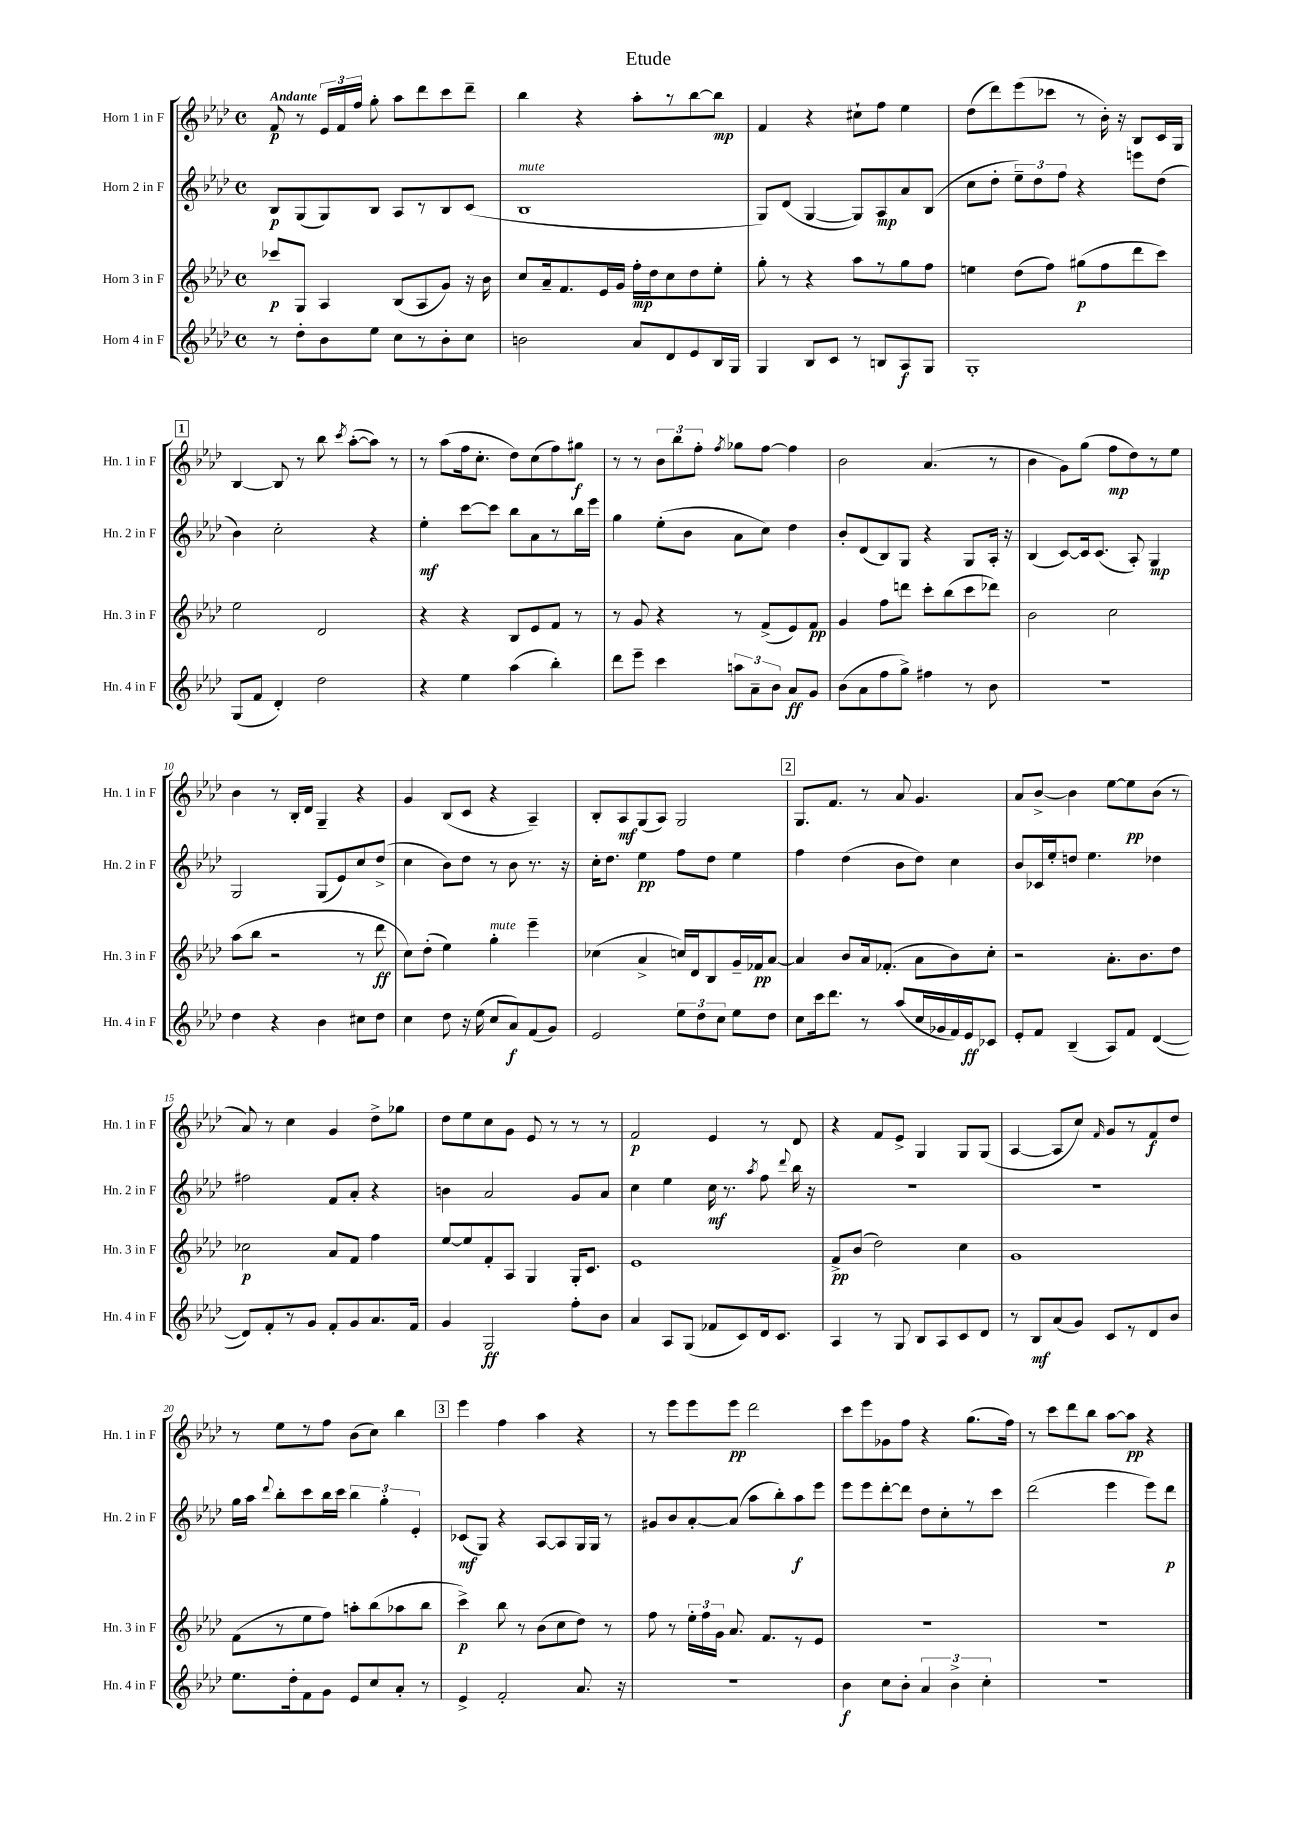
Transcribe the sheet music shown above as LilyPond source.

\header { title = "Etude" }
<<
\new StaffGroup <<
\new Staff = "s0" \with { instrumentName = "Horn 1 in F" shortInstrumentName = "Hn. 1 in F" } {
    \clef treble \key aes \major \defaultTimeSignature \time 4/4 \tempo "Andante"
    \autoBeamOff f'8\p r8 \tuplet 3/2 { ees'16[ f'16 f''16] } g''8-. aes''8[ des'''8 c'''8 des'''8]-- |
    bes''4 r4 aes''8[-. r8 bes''8~ bes''8]\mp |
    f'4 r4 cis''8[-! f''8] ees''4 |
    des''8[( des'''8) ees'''8( ces'''8] r8 bes'16-.) r16 bes8[ c'16 g16] |
    \mark \markup { \box "1" } bes4~ bes8 r8 bes''8 \acciaccatura { c'''8 } aes''8[~-.( aes''8]) r8 |
    r8 aes''8[( f''16 c''8.]-. des''8[) c''8( f''8) gis''8]\f |
    r8 r8 \tuplet 3/2 { bes'8[ bes''8 f''8]-. } \acciaccatura { f''8 } ges''8[ f''8]~ f''4 |
    bes'2 aes'4.( r8 |
    bes'4 g'8[) g''8]( f''8[\mp des''8) r8 ees''8] |
    bes'4 r8 bes16[-. des'16] g4-- r4 |
    g'4 bes8[( c'8] r4 aes4--) |
    bes8[-. aes8\mf g8( aes8]) g2 |
    \mark \markup { \box "2" } g8.[ f'8.] r8 aes'8 g'4. |
    aes'8[ bes'8]~-> bes'4 ees''8[~ ees''8\pp bes'8]( r8 |
    aes'8) r8 c''4 g'4 des''8[-> ges''8] |
    des''8[ ees''8 c''8 g'8] ees'8 r8 r8 r8 |
    f'2\p ees'4 r8 des'8 |
    r4 f'8[ ees'8]-> g4 g8[ g8]( |
    aes4~ aes8[ c''8]) \grace { f'16 } g'8[ r8 f'8\f des''8] |
    r8 ees''8[ r8 f''8] bes'8[( c''8]) bes''4 |
    \mark \markup { \box "3" } ees'''4 f''4 aes''4 r4 |
    r8 ees'''8[ ees'''8 ees'''8]\pp des'''2 |
    c'''8[ ees'''8 ges'8 f''8] r4 g''8.[( f''16]) |
    r8 c'''8[ des'''8 bes''8] aes''8[~ aes''8]\pp r4 \bar "|." |
}
\new Staff = "s1" \with { instrumentName = "Horn 2 in F" shortInstrumentName = "Hn. 2 in F" } {
    \clef treble \key aes \major \defaultTimeSignature \time 4/4
    \autoBeamOff bes8[\p g8( g8) bes8] aes8[ r8 bes8 c'8]( |
    bes1^\markup { \italic "mute" } |
    g8[) des'8]( g4~ g8[) aes8\mp aes'8 bes8]( |
    c''8[ des''8]-. \tuplet 3/2 { ees''8[--) des''8 f''8] } r4 e'''8[ des''8]( |
    \mark \markup { \box "1" } bes'4) c''2-. r4 |
    ees''4-.\mf c'''8[~ c'''8] bes''8[ aes'8 r8 bes''16 ees'''16] |
    g''4 ees''8[-.( bes'8] aes'8[ c''8]) des''4 |
    bes'8[-. des'8( bes8) g8] r4 g8[ aes16]-. r16 |
    bes4( c'8[~) c'16 c'8.]( aes8-.) g4\mp |
    g2 g8[( ees'8) c''8 des''8]->( |
    c''4 bes'8[) des''8] r8 bes'8 r8. r16 |
    c''16[-. des''8.] ees''4\pp f''8[ des''8] ees''4 |
    \mark \markup { \box "2" } f''4 des''4( bes'8[ des''8]) c''4 |
    bes'8[ ces'16 ees''16-. d''8] ees''4. des''4 |
    fis''2 f'8[ aes'8]-. r4 |
    b'4 aes'2 g'8[ aes'8] |
    c''4 ees''4 c''16\mf r8. \acciaccatura { aes''8 } f''8 \appoggiatura { des'''8 } bes''16 r16 |
    R1 |
    R1 |
    g''16[ aes''16] \appoggiatura { des'''8 } bes''8[-. c'''8 bes''16 c'''16] \tuplet 3/2 { bes''4 g''4-. ees'4-. } |
    \mark \markup { \box "3" } ces'8[\mf( g8]) r4 aes8[~ aes8 g16 g16] r8 |
    gis'8[ bes'8 aes'8~-. aes'8]( aes''8[ bes''8-.) aes''8\f ees'''8] |
    ees'''8[ ees'''8 des'''8~-. des'''8] des''8[ c''8-. r8 c'''8] |
    des'''2( ees'''4 ees'''8[) des'''8]\p \bar "|." |
}
\new Staff = "s2" \with { instrumentName = "Horn 3 in F" shortInstrumentName = "Hn. 3 in F" } {
    \clef treble \key aes \major \defaultTimeSignature \time 4/4
    \autoBeamOff ces'''8[\p g8] aes4 bes8[( aes8 g'8]) r16 bes'16 |
    c''8[ aes'16-- f'8. ees'16 g'16] f''16[-.\mp des''16 c''8 des''8 ees''8]-. |
    g''8-. r8 r4 aes''8[ r8 g''8 f''8] |
    e''4 des''8[( f''8]) gis''8[\p( f''8 des'''8 c'''8]) |
    \mark \markup { \box "1" } ees''2 des'2 |
    r4 r4 bes8[ ees'8 f'8] r8 |
    r8 g'8 r4 r8 f'8[->( ees'8) f'8]\pp |
    g'4 f''8[ d'''8] c'''8[-. bes''8( c'''8 des'''8]) |
    bes'2 c''2 |
    aes''8[( bes''8] r2 r8 des'''8\ff |
    c''8[) des''8]-.( ees''4) g''4-.^\markup { \italic "mute" } ees'''4-- |
    ces''4( aes'4-> c''16[) des'16 bes8 g'16-- fes'16\pp aes'8]~ |
    \mark \markup { \box "2" } aes'4 bes'8[ aes'16 fes'8.]-.( aes'8[ bes'8) c''8]-. |
    r2 aes'8.[-. bes'8. des''8] |
    ces''2\p aes'8[ f'8] f''4 |
    ees''8[~ ees''8 f'8-. aes8] g4 g16[-. c'8.] |
    ees'1 |
    f'8[->\pp bes'8]( des''2) c''4 |
    g'1 |
    f'8[( r8 ees''8 f''8]) a''8[-. bes''8( aes''8 bes''8] |
    \mark \markup { \box "3" } c'''4->\p) bes''8 r8 bes'8[( c''8 des''8]) r8 |
    f''8 r8 \tuplet 3/2 { ees''16[-. f''16 g'16] } aes'8. f'8.[ r8 ees'8] |
    R1 |
    R1 \bar "|." |
}
\new Staff = "s3" \with { instrumentName = "Horn 4 in F" shortInstrumentName = "Hn. 4 in F" } {
    \clef treble \key aes \major \defaultTimeSignature \time 4/4
    \autoBeamOff r8 des''8[-. bes'8 ees''8] c''8[ r8 bes'8-. c''8] |
    b'2 aes'8[ des'8 ees'8 bes16 g16] |
    g4 bes8[ c'8] r8 b8[ aes8\f g8] |
    g1-. |
    \mark \markup { \box "1" } g8[( f'8] des'4-.) des''2 |
    r4 ees''4 aes''4( bes''4-.) |
    des'''8[ ees'''8]-- c'''4 \tuplet 3/2 { a''8[ aes'8-- bes'8] } aes'8[\ff g'8] |
    bes'8[( aes'8 f''8 g''8]->) fis''4 r8 bes'8 |
    r1 |
    des''4 r4 bes'4 cis''8[ des''8] |
    c''4 des''8 r16 ees''16( c''8[ aes'8\f) f'8( g'8]) |
    ees'2 \tuplet 3/2 { ees''8[ des''8 c''8] } ees''8[ des''8] |
    \mark \markup { \box "2" } c''8[ c'''16 des'''8.] r8 aes''8[( c''16 ges'16 f'16) ees'16\ff ces'8] |
    ees'8[-. f'8] bes4--( aes8[) f'8] des'4~( |
    des'8[) f'8-. r8 g'8] f'8[-. g'8 aes'8. f'16] |
    g'4 g2\ff f''8[-. bes'8] |
    aes'4 aes8[ g8]( fes'8[ c'8) des'16 c'8.] |
    aes4 r8 g8 bes8[ aes8 c'8 des'8] |
    r8 bes8[\mf aes'8( g'8]) c'8[ r8 des'8 bes'8] |
    ees''8.[ des''16-. f'8 g'8] ees'8[ c''8 aes'8]-. r8 |
    \mark \markup { \box "3" } ees'4-> f'2-. aes'8. r16 |
    R1 |
    bes'4\f c''8[ bes'8]-. \tuplet 3/2 { aes'4 bes'4-> c''4-. } |
    R1 \bar "|." |
}
>>
>>
